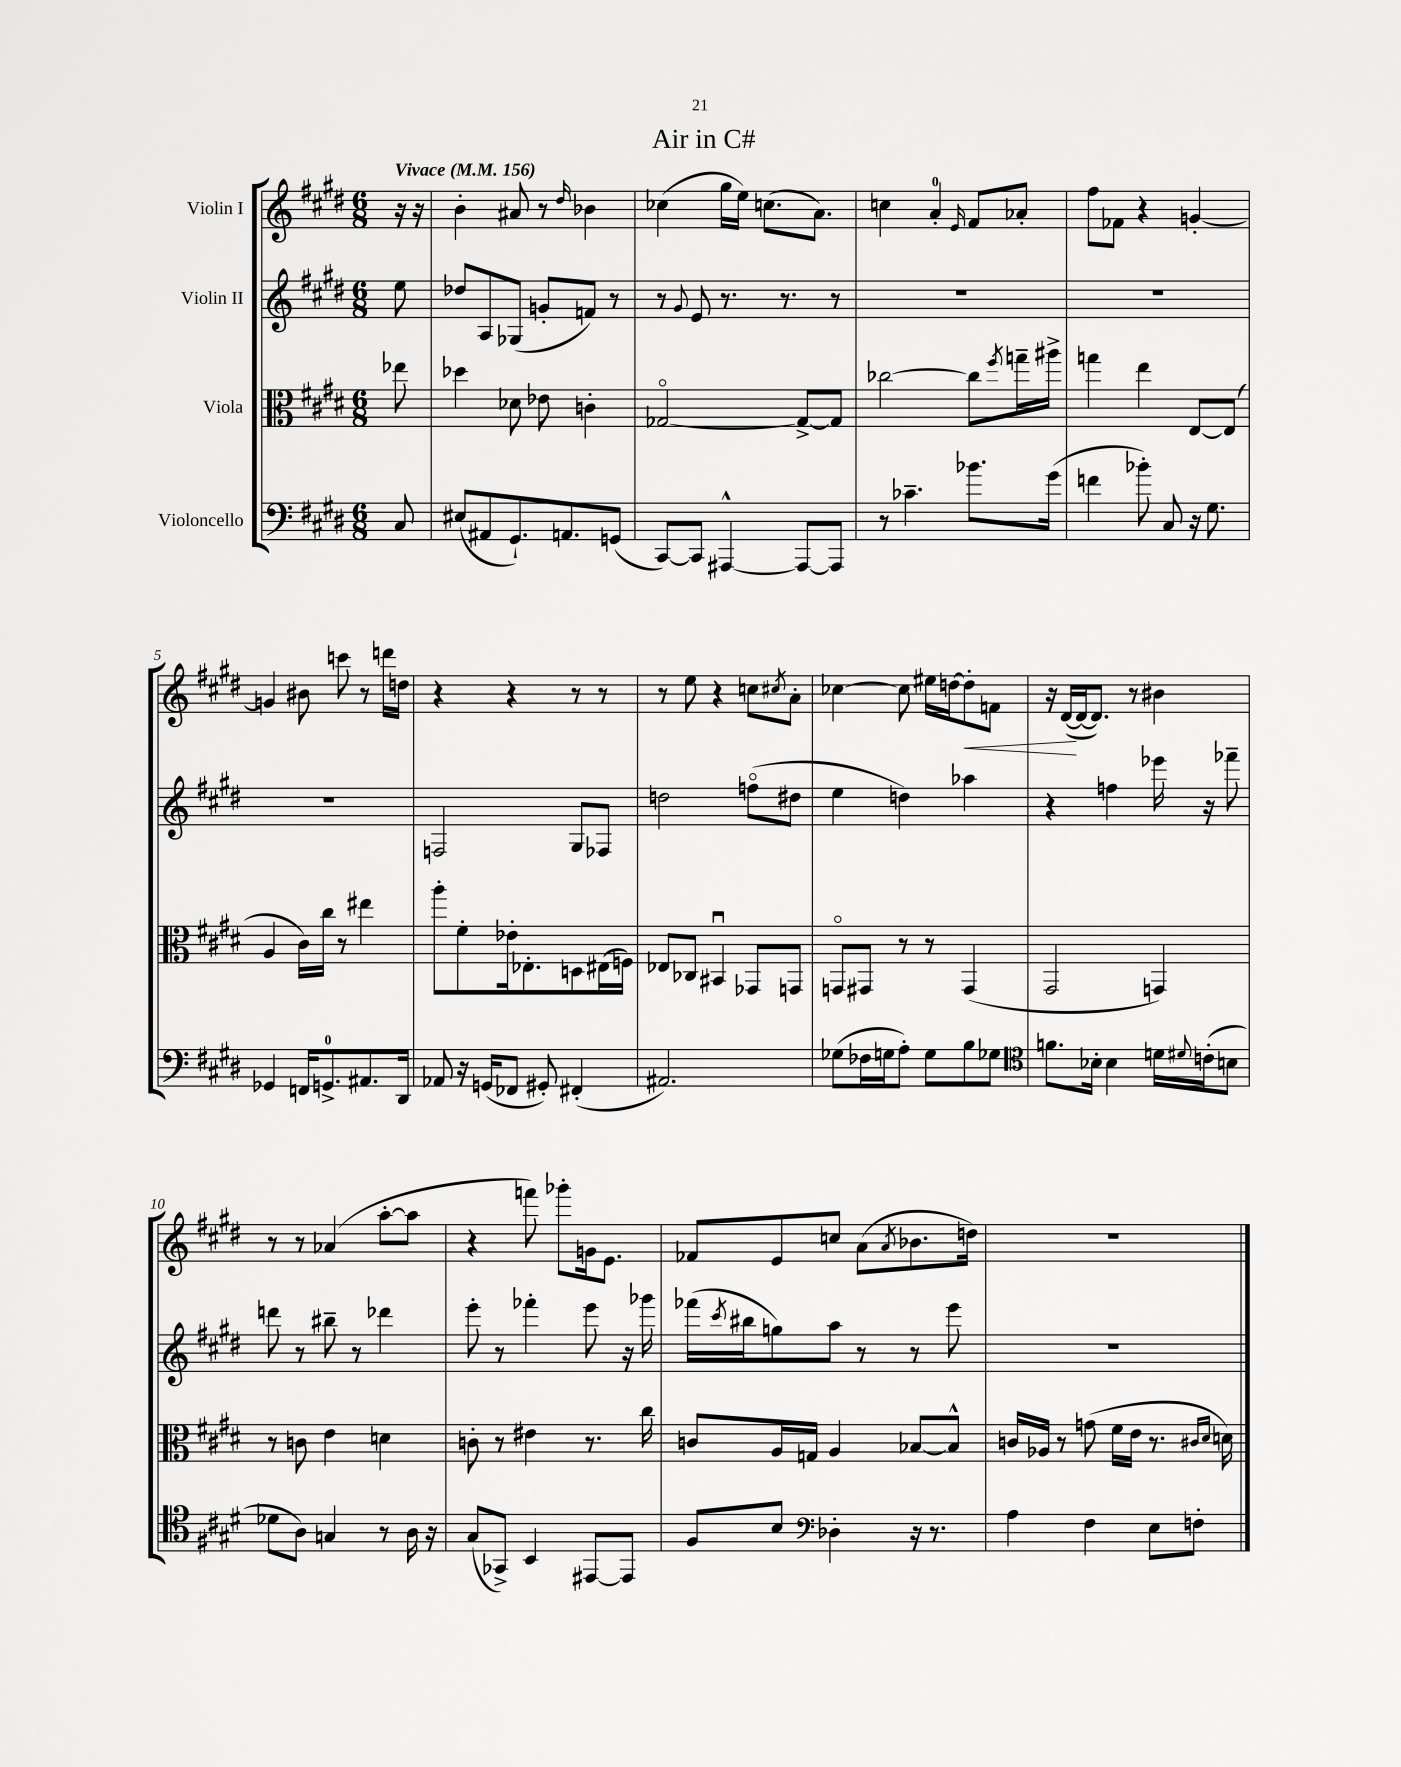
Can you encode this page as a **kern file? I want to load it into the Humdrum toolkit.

**kern	**kern	**kern	**kern	**dynam
*part4	*part3	*part2	*part1	*part1
*staff4	*staff3	*staff2	*staff1	*staff1
*I"Violoncello	*I"Viola	*I"Violin II	*I"Violin I	*
*clefF4	*clefC3	*clefG2	*clefG2	*
*k[f#c#g#d#]	*k[f#c#g#d#]	*k[f#c#g#d#]	*k[f#c#g#d#]	*
*M6/8	*M6/8	*M6/8	*M6/8	*
*MM156	*MM156	*MM156	*MM156	*
=	=	=	=	=
!	!	!	!LO:TX:a:B:t=Vivace	!
8C#/	8ee-X\	8ee\	16r	.
.	.	.	16r	.
=1	=1	=1	=1	=1
(8E#X/L	4dd-X\	8dd-X/L	4b'\	.
8AA#X/	.	8A/	.	.
8.GG#`/)	8d-X\	(8G-X/J	8a#X/	.
.	8e-X\	8gn'/L	8r	.
8.AAn/	.	.	.	.
.	.	.	16qqdd#/	.
.	4cn'\	8fn/J)	4b-X\	.
(8GGn/J	.	8r	.	.
=2	=2	=2	=2	=2
[8CC#/L)	[2G-X/	8r	(4cc-X\	.
.	.	8qqg#/	.	.
8CC#/J]	.	8e/	.	.
[4AAA#X^^/	.	8.r	16gg#\LL	.
.	.	.	16ee\JJ)	.
.	.	.	(8.ccn\L	.
.	.	8.r	.	.
8AAA#/L_	8G-^/L_	.	.	.
.	.	.	8.a\J)	.
8AAA#/J]	8G-/J]	8r	.	.
=3	=3	=3	=3	=3
8r	[2cc-X\	2.r	4ccn\	.
4.c-X~\	.	.	.	.
.	.	.	4a'/	.
.	.	.	16qqe/	.
8.b-X\L	8cc-\L]	.	8f#/L	.
.	8qff#/	.	.	.
.	16ggn~\L	.	8a-X'/J	.
(16g#\Jk	16aa#X^\JJ	.	.	.
=4	=4	=4	=4	=4
4fn\	4ggn\	2.r	8ff#\L	.
.	.	.	8f-X\J	.
8b-X'\)	4ee\	.	4r	.
8C#/	.	.	.	.
16r	[8E/L	.	[4gn'/	.
8.G#\	.	.	.	.
.	(8E/J]	.	.	.
!!LO:LB:g=z
=5	=5	=5	=5	=5
4GG-X/	4A/	2.r	4gn/]	.
16FFn/KL	16c#\LL)	.	8b#X\	.
8.GGn^/	16cc#\JJ	.	.	.
.	8r	.	8cccn\	.
8.AA#X/	4ee#X\	.	8r	.
.	.	.	16dddn\LL	.
16DD#/Jk	.	.	16ddn\JJ	.
=6	=6	=6	=6	=6
8AA-X/	8aa'\L	2Fn/	4r	.
16r	8f#'\	.	.	.
(16GGn/KL	.	.	.	.
8FF-X/J	16e-X'\k	.	4r	.
.	8.E-X'\	.	.	.
8GG#X'/)	.	.	.	.
(4FF#X'/	8Dn\	8G#/L	8r	.
.	(16E#X\L	8F-X/J	8r	.
.	16Fn\JJ)	.	.	.
=7	=7	=7	=7	=7
2.AA#X/)	8E-X/L	2ddn\	8r	.
.	8C-X/J	.	8ee\	.
.	4BB#Xu/	.	4r	.
.	8GG-X/L	(8ffn\L	8ccn\L	.
.	.	.	8qcc#X/	.
.	8GGn/J	8dd#X\J	8a'\J	.
=8	=8	=8	=8	=8
(8G-X\L	8GGn/L	4ee\	[4cc-X\	.
16F-X\L	8GG#X/J	.	.	.
16Gn\J	.	.	.	.
8A'\J)	8r	4ddn\)	8cc-\]	.
8G\L	8r	.	16ee#X\LL	.
.	.	.	[16ddn\J	.
!	!	!	!	!LO:HP:b
8B\	(4GG#/	4aa-X\	8dd'\]	<
8G-X\J	.	.	8fn\J	.
=9	=9	=9	=9	=9
*clefC4	*	*	*	*
8.fn\L	2GG#/	4r	16r	.
.	.	.	([16d#/LL	.
.	.	.	16d#/J_	[
16B-X'\Jk	.	.	8.d#/J])	.
4B-\	.	4ffn\	.	.
.	.	.	8r	.
16dn\LL	4GGn/)	16eee-X\	4b#X\	.
8qqd#X/	.	.	.	.
(16cn'\J	.	16r	.	.
8Bn\J	.	8fff-X~\	.	.
!!LO:LB:g=z
=10	=10	=10	=10	=10
8d-X\L	8r	8dddn\	8r	.
8A\J)	8cn\	8r	8r	.
4Gn/	4e\	8bb#X~\	(4a-X/	.
.	.	8r	.	.
8r	4dn\	4ddd-X\	[8aa'\L	.
16A\	.	.	8aa\J]	.
16r	.	.	.	.
=11	=11	=11	=11	=11
(8G#/L	8cn'\	8eee'\	4r	.
8GG-X^/J)	8r	8r	.	.
4BB/	4e#X\	4fff-X'\	8fffn\)	.
.	.	.	8ggg-X'\L	.
[8EE#X/L	8.r	8eee\	16gn\k	.
.	.	.	8.e\J	.
8EE#/J]	.	16r	.	.
.	16cc#\	16ggg-X\	.	.
=12	=12	=12	=12	=12
8F#/L	8cn/L	(16fff-X\LL	8f-X/L	.
.	.	8qccc#/	.	.
.	.	16bb#X\J	.	.
8B/J	16A/L	8ggn\)	8e/	.
.	16Gn/JJ	.	.	.
*clefF4	*	*	*	*
4D-X'\	4A/	8aa\J	8ccn/J	.
.	.	8r	(8a\L	.
.	.	.	8qa/	.
16r	[8B-X/L	8r	8.b-X\	.
8.r	.	.	.	.
.	8B-^^/J]	8eee\	.	.
.	.	.	16ddn\Jk)	.
=13	=13	=13	=13	=13
4A\	16cn/LL	2.r	2.r	.
.	16A-X/JJ	.	.	.
.	8r	.	.	.
4F#\	(8gn\	.	.	.
.	16f#\LL	.	.	.
.	16e\JJ	.	.	.
8E\L	8.r	.	.	.
8Fn'\J	.	.	.	.
.	16qqc#X/LL	.	.	.
.	16qqd#/JJ	.	.	.
.	16dn\)	.	.	.
==	==	==	==	==
*-	*-	*-	*-	*-
